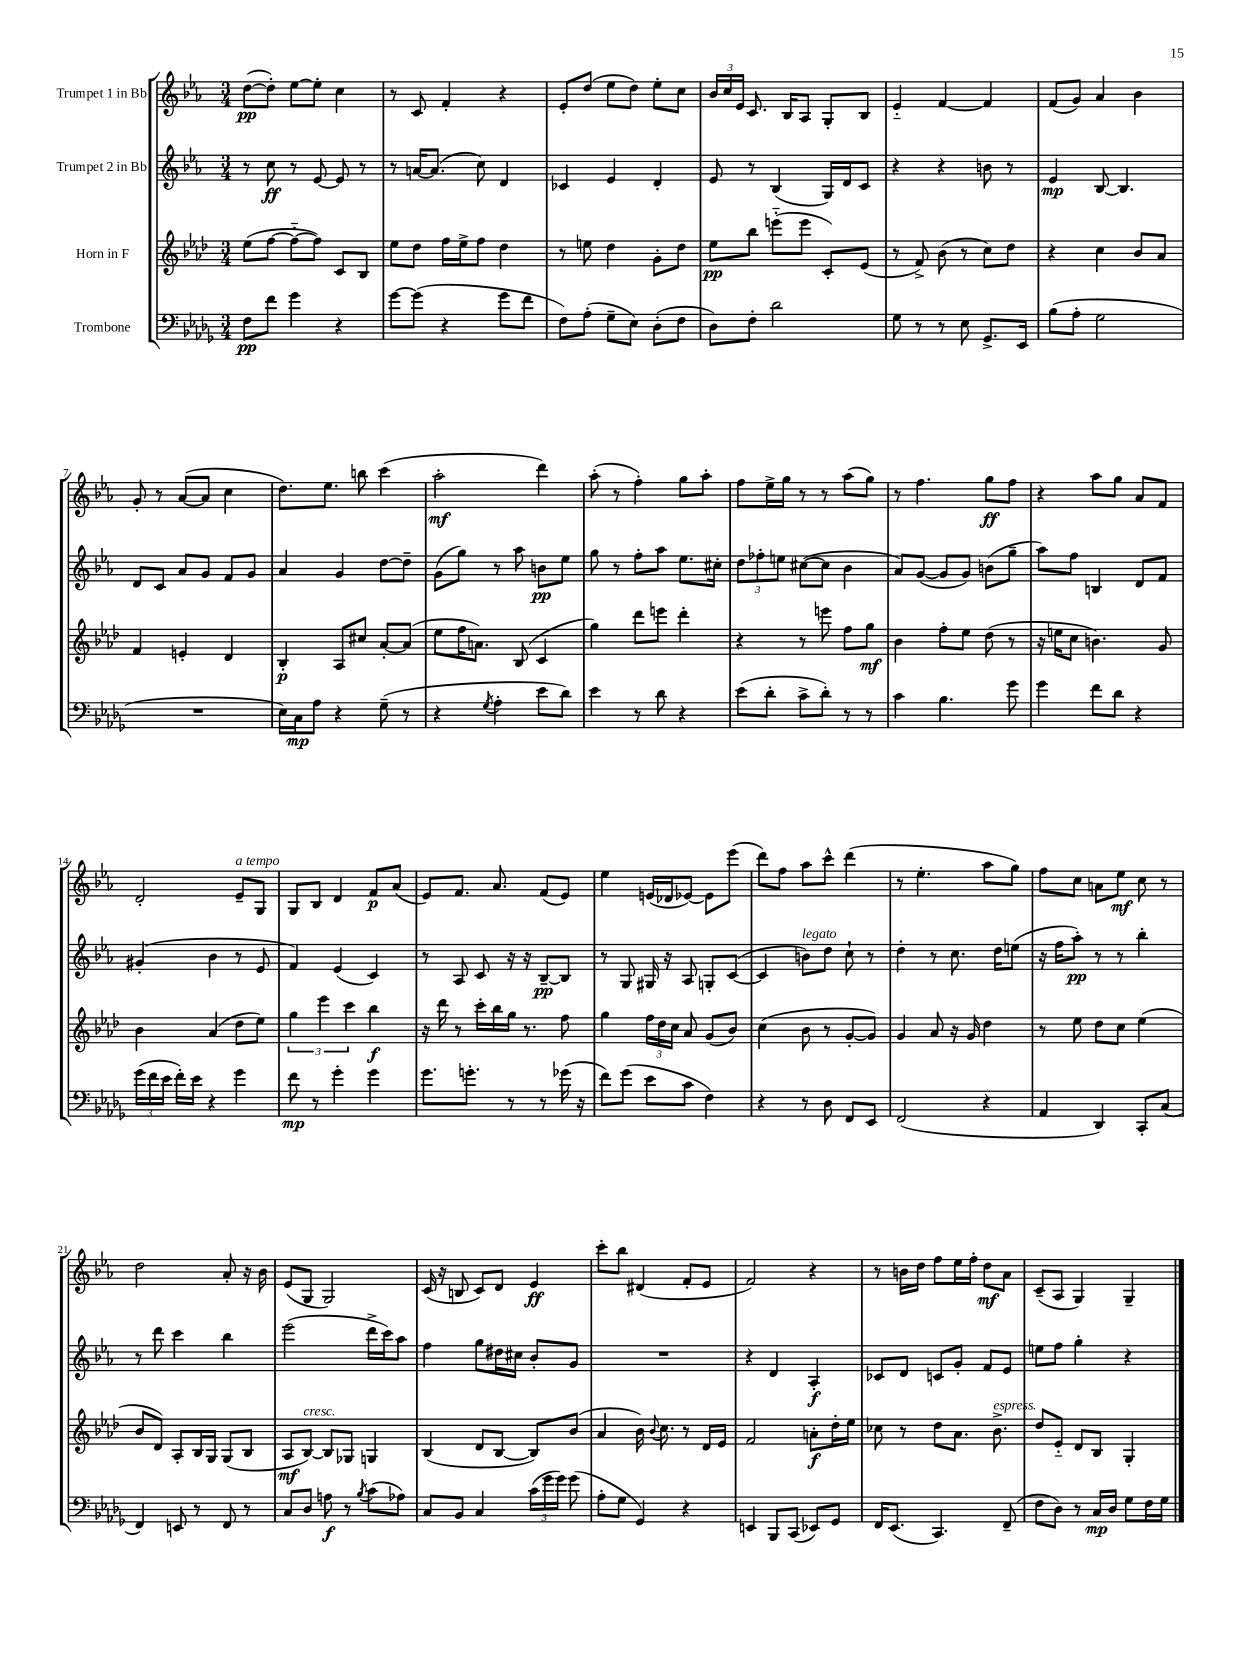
<<
\new StaffGroup <<
\new Staff = "s0" \with { instrumentName = "Trumpet 1 in Bb" } {
    \clef treble \key ees \major \numericTimeSignature \time 3/4
    \autoBeamOff d''8[~\pp( d''8]-.) ees''8[~ ees''8]-. c''4 |
    r8 c'8 f'4-. r4 |
    ees'8[-. d''8]( ees''8[ d''8]) ees''8[-. c''8] |
    \tuplet 3/2 { bes'16[ c''16 ees'16] } c'8. bes16[ aes8] g8[-. bes8] |
    ees'4-_ f'4~ f'4 |
    f'8[( g'8]) aes'4 bes'4 |
    g'8-. r8 aes'8[~( aes'8] c''4 |
    d''8.[) ees''8.] b''8 c'''4( |
    aes''2-.\mf d'''4) |
    aes''8-.( r8 f''4-.) g''8[ aes''8]-. |
    f''8[ ees''16-> g''16] r8 r8 aes''8[( g''8]) |
    r8 f''4. g''8[\ff f''8] |
    r4 aes''8[ g''8] aes'8[ f'8] |
    d'2-. ees'8[--^\markup { \italic "a tempo" } g8] |
    g8[ bes8] d'4 f'8[\p aes'8]( |
    ees'8[) f'8.] aes'8. f'8[( ees'8]) |
    ees''4 e'16[( des'16 ees'8]~) ees'8[ ees'''8]( |
    d'''8[) f''8] aes''8[ c'''8]-^ d'''4( |
    r8 ees''4.-. aes''8[ g''8]) |
    f''8[ c''8] a'8[ ees''8]\mf c''8 r8 |
    d''2 aes'8-. r16 bes'16 |
    ees'8[( g8] g2) |
    c'16( r16 b8 c'8[) d'8] ees'4\ff |
    c'''8[-. bes''8] dis'4( f'8[-. ees'8] |
    f'2) r4 |
    r8 b'16[ d''16] f''8[ ees''16 f''16]-. d''8[\mf aes'8] |
    c'8[--( aes8] g4) g4-- \bar "|." |
}
\new Staff = "s1" \with { instrumentName = "Trumpet 2 in Bb" } {
    \clef treble \key ees \major \numericTimeSignature \time 3/4
    \autoBeamOff r8 c''8\ff r8 ees'8~ ees'8 r8 |
    r8 a'16[~ a'8.]( c''8) d'4 |
    ces'4 ees'4 d'4-. |
    ees'8 r8 bes4( g16[) d'16 c'8] |
    r4 r4 b'8 r8 |
    ees'4\mp bes8~ bes4. |
    d'8[ c'8] aes'8[ g'8] f'8[ g'8] |
    aes'4 g'4 d''8[~ d''8]-- |
    g'8[( g''8]) r8 aes''8 b'8[\pp ees''8] |
    g''8 r8 f''8[-. aes''8] ees''8.[ cis''16]-. |
    \tuplet 3/2 { d''8[ fes''8-. e''8] } cis''8[~( cis''8] bes'4 |
    aes'8[) g'8]~( g'8[ g'8]) b'8[( g''8]-- |
    aes''8[) f''8] b4 d'8[ f'8] |
    gis'4-.( bes'4 r8 ees'8 |
    f'4) ees'4( c'4) |
    r8 aes8 c'8 r16 r16 bes8[~--\pp bes8] |
    r8 g8 gis16 r16 aes8 g8[-. c'8]~( |
    c'4 b'8[^\markup { \italic "legato" }) d''8] c''8-! r8 |
    d''4-. r8 c''8. d''16[ e''8]( |
    r16 f''16[ aes''8]-.\pp) r8 r8 bes''4-. |
    r8 d'''8 c'''4 bes''4 |
    ees'''2( d'''16[-> c'''16) aes''8] |
    f''4 g''8[ dis''16 cis''16] bes'8[-. g'8] |
    R2. |
    r4 d'4 aes4-.\f |
    ces'8[ d'8] c'8[ g'8]-. f'8[ ees'8] |
    e''8[ f''8] g''4-. r4 \bar "|." |
}
\new Staff = "s2" \with { instrumentName = "Horn in F" } {
    \clef treble \key aes \major \numericTimeSignature \time 3/4
    \autoBeamOff ees''8[( f''8]~ f''8[~-_ f''8]) c'8[ bes8] |
    ees''8[ des''8] f''16[ ees''16-> f''8] des''4 |
    r8 e''8 des''4 g'8[-. des''8] |
    ees''8[\pp bes''8] e'''8[-_( e'''8] c'8[-.) ees'8]( |
    r8 f'8->) bes'8( r8 c''8[) des''8] |
    r4 c''4 bes'8[ aes'8] |
    f'4 e'4-. des'4 |
    bes4-.\p aes8[ cis''8] aes'8[~-. aes'8]( |
    ees''8[ f''16 a'8.]) bes8( c'4 |
    g''4) des'''8[ e'''8] des'''4-. |
    r4 r8 e'''8 f''8[ g''8]\mf |
    bes'4 f''8[-. ees''8] des''8( r8 |
    r16 e''16[ c''8] b'4.) g'8 |
    bes'4 aes'4( des''8[ ees''8]) |
    \tuplet 3/2 { g''4 ees'''4 c'''4 } bes''4\f |
    r16 des'''16 r8 c'''16[-. bes''16 g''16] r8. f''8 |
    g''4 \tuplet 3/2 { f''16[ des''16 c''16] } aes'8 g'8[( bes'8]) |
    c''4( bes'8 r8 g'8[~-. g'8]) |
    g'4 aes'8 r16 g'16 des''4 |
    r8 ees''8 des''8[ c''8] ees''4( |
    bes'8[ des'8]) aes8[-. bes16 g16] g8[( bes8] |
    aes8[\mf bes8]~^\markup { \italic "cresc." }) bes8[ ges8] g4 |
    bes4( des'8[ bes8]~ bes8[) bes'8]( |
    aes'4 bes'16) \appoggiatura { bes'8 } c''8. r8 des'16[ ees'16] |
    f'2 a'8[-.\f des''16-. ees''16] |
    ces''8 r8 des''8[ aes'8.] bes'8.->^\markup { \italic "espress." } |
    des''8[ ees'8]-_ des'8[ bes8] g4-. \bar "|." |
}
\new Staff = "s3" \with { instrumentName = "Trombone" } {
    \clef bass \key des \major \numericTimeSignature \time 3/4
    \autoBeamOff f8[\pp f'8] ges'4 r4 |
    ges'8[~ ges'8]( r4 ges'8[ f'8] |
    f8[) aes8]-.( ges8[-- ees8]) des8[-.( f8] |
    des8[) f8]-. des'2 |
    ges8 r8 r8 ees8 ges,8.[-> ees,16] |
    bes8[( aes8]-. ges2 |
    R2. |
    ees16[) c16\mp aes8] r4 ges8--( r8 |
    r4 \acciaccatura { ges8 } aes4-. ees'8[ des'8]) |
    ees'4 r8 des'8 r4 |
    ees'8[( des'8]-. c'8[-> des'8]-.) r8 r8 |
    c'4 bes4. ges'8 |
    ges'4 f'8[ des'8] r4 |
    \tuplet 3/2 { ges'16[( f'16 ees'16] } f'16[-.) ees'16] r4 ges'4 |
    f'8\mp r8 ges'4-. ges'4 |
    ges'8.[ g'8.]-. r8 r8 ges'16( r16 |
    f'8[) ges'8]( ees'8[ c'8] f4) |
    r4 r8 des8 f,8[ ees,8] |
    f,2( r4 |
    aes,4 des,4) c,8[-. c8]( |
    f,4) e,8 r8 f,8 r8 |
    c8[ des8] a8\f r8 \acciaccatura { bes8 } c'8[( aes8]) |
    c8[ bes,8] c4 \tuplet 3/2 { c'16[( ges'16 ges'16]) } ges'8( |
    aes8[-. ges8] ges,4) r4 |
    e,4 bes,,8[ c,8]( ees,8[) ges,8] |
    f,16[ ees,8.]( c,4.) f,8--( |
    f8[ des8]) r8 c16[\mp des16] ges8[ f16 ges16] \bar "|." |
}
>>
>>
